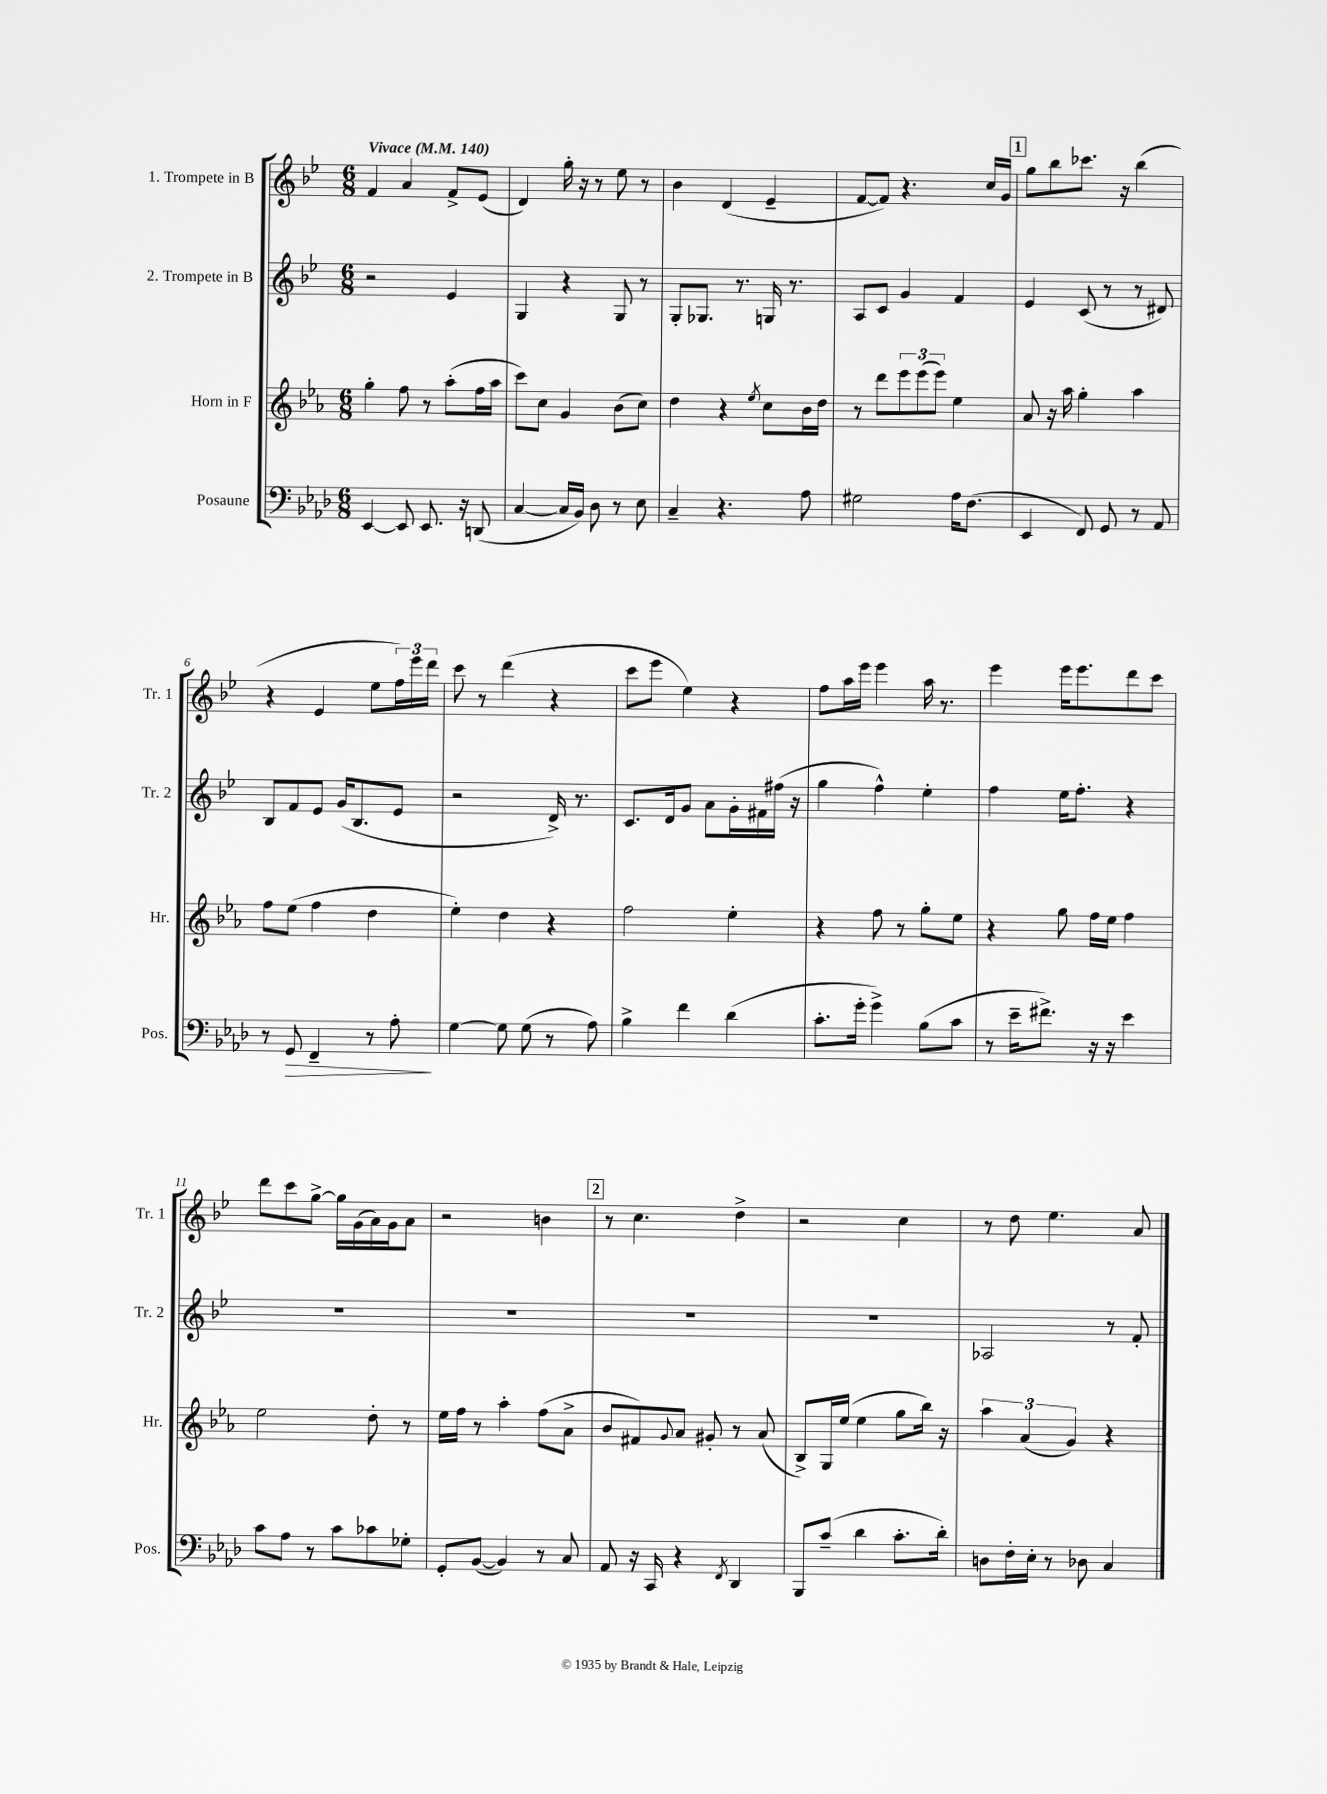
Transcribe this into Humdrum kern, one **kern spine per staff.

**kern	**dynam	**kern	**kern	**kern
*part4	*part4	*part3	*part2	*part1
*staff4	*staff4	*staff3	*staff2	*staff1
*I"Posaune	*	*I"Horn in F	*I"2. Trompete in B	*I"1. Trompete in B
*I'Pos.	*	*I'Hr.	*I'Tr. 2	*I'Tr. 1
*clefF4	*	*clefG2	*clefG2	*clefG2
*k[b-e-a-d-]	*	*k[b-e-a-]	*k[b-e-]	*k[b-e-]
*M6/8	*	*M6/8	*M6/8	*M6/8
*MM140	*	*MM140	*MM140	*MM140
=1	=1	=1	=1	=1
!	!	!	!	!LO:TX:a:B:t=Vivace
[4EE-/	.	4gg'\	2r	4f/
8EE-/]	.	8ff\	.	4a/
8.EE-/	.	8r	.	.
.	.	(8aa-'\L	4e-/	8f^/L
16r	.	.	.	.
(8DDn/	.	16ff\L	.	(8e-/J
.	.	16aa-\JJ	.	.
=2	=2	=2	=2	=2
[4C/	.	8ccc\L)	4G/	4d/)
.	.	8cc\J	.	.
16C/LL]	.	4g/	4r	16gg'\
16BB-/JJ)	.	.	.	16r
8D-\	.	.	.	8r
8r	.	(8b-\L	8G/	8ee-\
8E-\	.	8cc\J)	8r	8r
=3	=3	=3	=3	=3
4C~/	.	4dd\	8G'/L	4b-\
.	.	.	8.G-X/J	.
4.r	.	4r	.	(4d/
.	.	.	8.r	.
.	.	8qee-/	.	.
.	.	8cc\L	16Gn/	4e-~/
.	.	.	8.r	.
8A-\	.	16b-\L	.	.
.	.	16dd\JJ	.	.
=4	=4	=4	=4	=4
2G#X\	.	8r	8A/L	[8f/L
.	.	8ddd\L	8c/J	8f/J])
.	.	12eee-\	4g/	4.r
.	.	(12eee-\	.	.
.	.	12eee-\J)	.	.
16A-\KL	.	4ee-\	4f/	.
(8.F\J	.	.	.	.
.	.	.	.	16cc/LL
.	.	.	.	16g/JJ
!!LO:REH:place=s1:t=1
=5	=5	=5	=5	=5
4EE-/	.	8a-/	4e-/	8gg\L
.	.	16r	.	8bb-\
.	.	16aa-\	.	.
8FF/)	.	4gg'\	(8c/	8.ccc-X\J
8GG/	.	.	8r	.
.	.	.	.	16r
8r	.	4aa-\	8r	(4bb-\
8AA-/	.	.	8d#X/)	.
!!LO:LB:g=z
=6	=6	=6	=6	=6
8r	.	8ff\L	8B-/L	4r
!	!LO:HP:b	!	!	!
8GG/	>	(8ee-\J	8f/	.
4FF~/	.	4ff\	8e-/J	4e-/
.	.	.	(16g/KL	.
.	.	.	8.B-/	.
8r	.	4dd\	.	8ee-\L
8A-'\	.	.	8e-/J	24ff\L)
.	.	.	.	24eee-\
.	.	.	.	24ddd\JJ
.	]	.	.	.
=7	=7	=7	=7	=7
[4G\	.	4ee-'\)	2r	8ccc\
.	.	.	.	8r
8G\]	.	4dd\	.	(4ddd\
(8G\	.	.	.	.
8r	.	4r	16d^/)	4r
.	.	.	8.r	.
8A-\)	.	.	.	.
=8	=8	=8	=8	=8
4B-^\	.	2ff\	8.c/L	8ccc\L
.	.	.	.	8eee-\J
.	.	.	16d/k	.
4f\	.	.	8g/J	4ee-\)
.	.	.	8a\L	.
(4d-\	.	4ee-'\	16g'\L	4r
.	.	.	16f#X\	.
.	.	.	(16ff#X\JJ	.
.	.	.	16r	.
=9	=9	=9	=9	=9
8.c'\L	.	4r	4gg\	8ff\L
.	.	.	.	16aa\L
16g'\Jk	.	.	.	16eee-\JJ
4g^\)	.	8ff\	4ff^^\)	4eee-\
.	.	8r	.	.
(8B-\L	.	8gg'\L	4ee-'\	16aa\
.	.	.	.	8.r
8c\J	.	8ee-\J	.	.
=10	=10	=10	=10	=10
8r	.	4r	4ff\	4eee-\
16e-~\KL	.	.	.	.
8.f#X^\J)	.	.	.	.
.	.	8gg\	16ee-\KL	16eee-\KL
.	.	.	8.ff'\J	8.eee-\
16r	.	16ff\LL	.	.
16r	.	16ee-\JJ	.	.
4e-\	.	4ff\	4r	8ddd\
.	.	.	.	8ccc\J
!!LO:LB:g=z
=11	=11	=11	=11	=11
8c\L	.	2ee-\	2.r	8ddd\L
8A-\J	.	.	.	8ccc\
8r	.	.	.	[8gg^\J
8c\L	.	.	.	16gg\LL]
.	.	.	.	(16g\
8c-X\	.	8dd'\	.	16a\)
.	.	.	.	16g\J
8G-X'\J	.	8r	.	8a\J
=12	=12	=12	=12	=12
8GG'/L	.	16ee-\LL	2.r	2r
.	.	16ff\JJ	.	.
([8BB-/J	.	8r	.	.
4BB-/])	.	4aa-'\	.	.
8r	.	(8ff\L	.	4bn\
8C/	.	8a-^\J	.	.
!!LO:REH:place=s1:t=2
=13	=13	=13	=13	=13
8AA-/	.	8b-/L	2.r	8r
16r	.	8f#X/)	.	4.cc\
16CC/	.	.	.	.
.	.	8qqg/	.	.
4r	.	8a-/J	.	.
.	.	8g#X'/	.	.
8qFF/	.	.	.	.
4DD-/	.	8r	.	4dd^\
.	.	(8a-/	.	.
=14	=14	=14	=14	=14
8BBB-/L	.	8B-^/L)	2.r	2r
(8c~/J	.	16G/L	.	.
.	.	(16ee-/JJ	.	.
4d-\	.	4ee-\	.	.
8.c'\L	.	8gg\L	.	4cc\
.	.	16bb-\Jk)	.	.
16d-'\Jk)	.	16r	.	.
=15	=15	=15	=15	=15
8Dn\L	.	6aa-\	2A-X/	8r
16F'\L	.	.	.	8dd\
.	.	(6a-/	.	.
16E-'\JJ	.	.	.	.
8r	.	.	.	4.ee-\
.	.	6g/)	.	.
8D-X\	.	.	.	.
4C/	.	4r	8r	.
.	.	.	8f'/	8a/
==	==	==	==	==
*-	*-	*-	*-	*-
